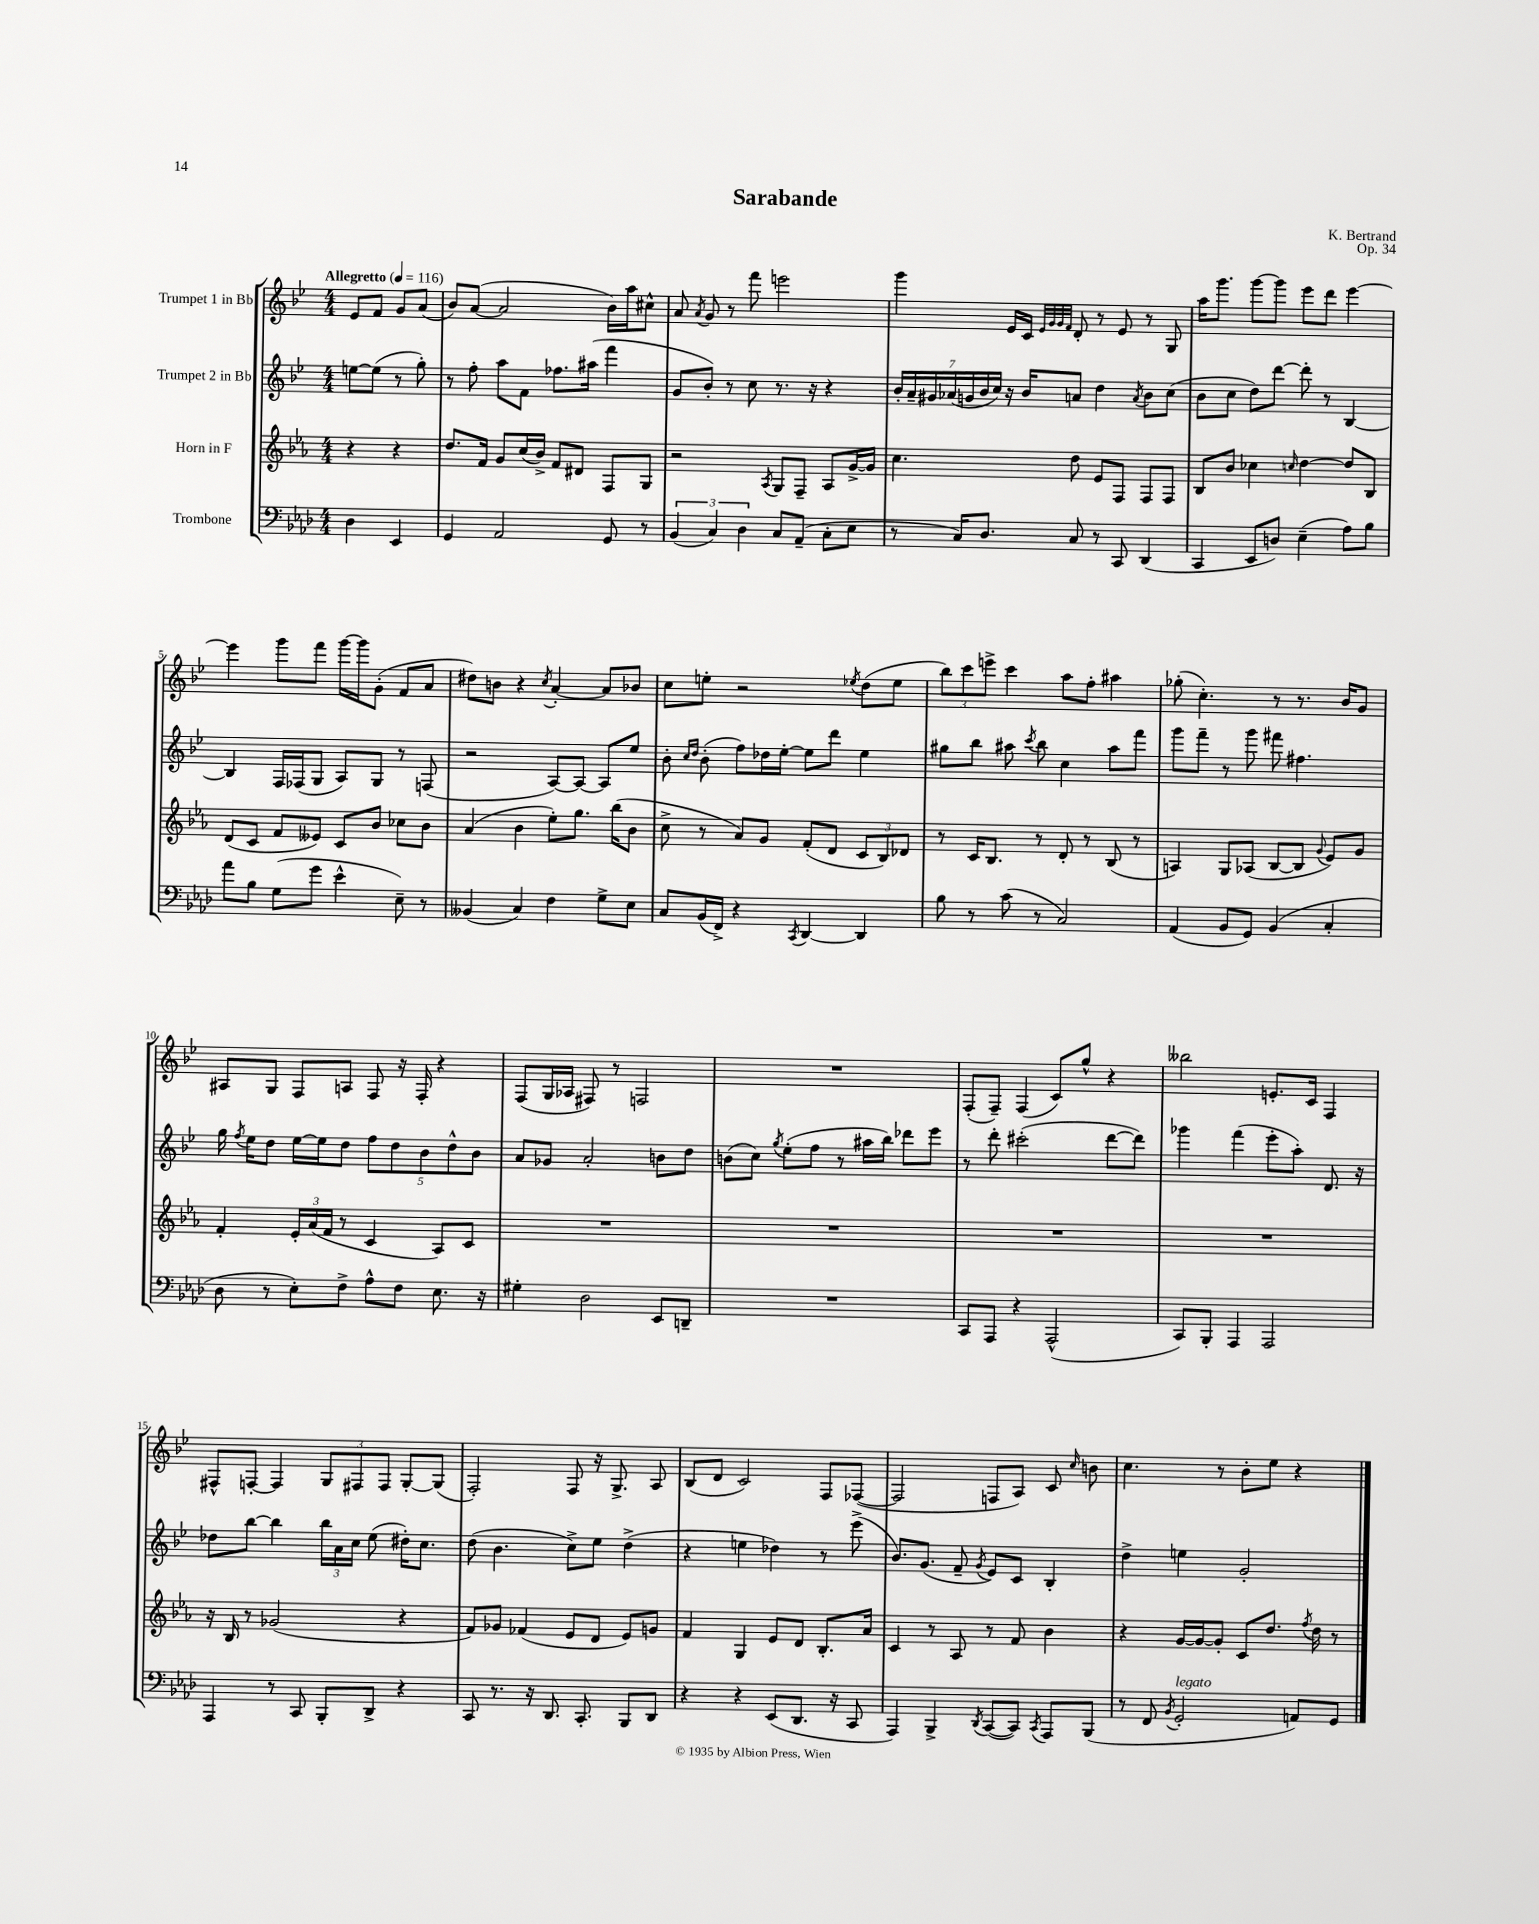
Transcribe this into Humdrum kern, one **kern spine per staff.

**kern	**kern	**kern	**kern
*part4	*part3	*part2	*part1
*staff4	*staff3	*staff2	*staff1
*I"Trombone	*I"Horn in F	*I"Trumpet 2 in Bb	*I"Trumpet 1 in Bb
*clefF4	*clefG2	*clefG2	*clefG2
*k[b-e-a-d-]	*k[b-e-a-]	*k[b-e-]	*k[b-e-]
*M4/4	*M4/4	*M4/4	*M4/4
*MM116	*MM116	*MM116	*MM116
=	=	=	=
!	!	!	!LO:TX:a:B:t=Allegretto
4D-\	4r	[8een\L	8e-/L
.	.	(8ee\J]	8f/J
4EE-/	4r	8r	8g/L
.	.	8gg'\)	(8a/J
=1	=1	=1	=1
4GG/	8.dd/L	8r	8b-/L)
.	.	8ff'\	([8a/J
.	16f/Jk	.	.
2AA-/	8g/L	8aa\L	2a/]
.	(16cc/L	8f\J	.
.	16b-^/JJ)	.	.
.	8f/L	8.ff-X\L	.
.	8d#X/J	.	.
.	.	(16aa#X\Jk	.
8GG/	8F/L	4fff\	16b-\LL)
.	.	.	16aa\J
8r	8G/J	.	8cc#X^^\J
=2	=2	=2	=2
(6BB-/	2r	8g/L	8a/
.	.	.	8qa/
.	.	8b-'/J)	8g/
6C/)	.	.	.
.	.	8r	8r
6D-\	.	.	.
.	.	8cc\	8fff\
.	8qA-/	.	.
8C/L	8G/L	8.r	2eeen\
(8AA-~/J	8F~/J	.	.
.	.	16r	.
8C'\L	8A-/L	4r	.
8E-\J	[16g^/L	.	.
.	16g/JJ]	.	.
=3	=3	=3	=3
8r	4.cc\	28b-'/LL	4ggg\
.	.	28a~/	.
.	.	28g#X/	.
.	.	(28a-X/	.
16C/KL)	.	.	.
.	.	28gn/	.
.	.	28b-/	.
8.D-/J	.	.	.
.	.	28cc/JJ)	.
.	.	16r	16e-/LL
.	.	16b-/KL	16c/JJ
.	.	.	32qqe-/LLL
.	.	.	32qqg/
.	.	.	32qqg/
.	.	.	32qqf/JJJ
8C/	8dd\	8an/J	8d'/
8r	8e-/L	4dd\	8r
8CC/	8F/J	.	8e-/
.	.	8qa/	.
(4DD-/	8F/L	8b-\L	8r
.	8F/J	(8cc\J	8G/
=4	=4	=4	=4
4CC/	8B-/L	8b-\L	16aa\KL
.	.	.	8.ggg\J
.	8b-/J	8cc\J	.
8EE-/L	4cc-X\	8dd\L)	[8ggg\L
8Dn/J)	.	[8ddd\J	8ggg\J]
.	16qqccn/	.	.
(4E-~\	[4dd\	8ddd'\]	8eee-\L
.	.	8r	8ddd\J
8A-\L)	8dd/L]	[4B-/	[4eee-\
8B-\J	8B-/J	.	.
!!LO:LB:g=z
=5	=5	=5	=5
8a-\L	(8d/L	4B-/]	4eee-\]
8B-\J	8c/J	.	.
(8G\L	8f/L	16F/LL	8ggg\L
.	.	(16F-X/J	.
8g\J	8e--X/J)	8G/J	8fff\J
4e-^^\	8c/L	8A/L)	[16ggg\LL
.	.	.	16ggg\J]
.	8b-/J	8G/J	(8g'\J
8E-~\)	8cc-X\L	8r	8f/L
8r	8b-\J	(8Fn/	8a/J
=6	=6	=6	=6
(4BB--X/	(4a-/	2r	8dd#X\L)
.	.	.	8bn\J
4C/)	4b-\	.	4r
.	.	.	8qcc/
4F\	8ee-'\L)	[8A/L)	[4a'/
.	8.gg\J	8A/J_	.
8G^\L	.	8A/L]	8a/L]
.	(16bb-\KL	.	.
8E-\J	8b-\J	8ee-/J	8b-X/J
=7	=7	=7	=7
8C/L	8cc^\	8b-'\	8cc\L
.	.	16qqcc/LL	.
.	.	16qqdd/JJ	.
(16BB-/L	8r	(8b-'\	8een'\J
16FF^/JJ)	.	.	.
4r	8a-/L)	8ff\L)	2r
.	8g/J	16dd-X\L	.
.	.	[16ee-'\JJ	.
8qCC/	.	.	.
[4DD-/	(8f'/L	8ee-\L]	.
.	8d/J	8ddd\J	.
.	.	.	8qee-X/
4DD-/]	12c/L	4ee-\	(8dd\L
.	12B-/)	.	.
.	.	.	8ee-\J
.	12d-X/J	.	.
=8	=8	=8	=8
8B-\	8r	8gg#X\L	12bb-\L)
.	.	.	12ccc\
8r	16c/KL	8bb-\J	.
.	.	.	12eeen^\J
.	8.B-/J	.	.
(8c\	.	8aa#X\	4ccc\
.	.	8qccc/	.
8r	8r	8bb-\	.
2C/)	8d'/	4cc\	8aa\L
.	8r	.	8ff'\J
.	(8B-/	8aa#\L	4aa#X\
.	8r	8fff\J	.
=9	=9	=9	=9
(4AA-/	4An/)	8ggg\L	(8gg-X'\
.	.	8fff~\J	4.cc'\)
8BB-/L	8G/L	8r	.
8GG/J)	(8A-X/J	8ggg\	.
(4BB-/	[8B-/L	8fff#X\	8r
.	8B-/J]	4.ff#X\	8.r
.	8qqg/	.	.
4C'/	8e-/L)	.	.
.	.	.	16b-/KL
.	8g/J	.	8g/J
!!LO:LB:g=z
=10	=10	=10	=10
8D-\	4f'/	16gg\	8A#X/L
.	.	8qff/	.
.	.	16ee-\KL	.
8r	.	8dd\J	8G/J
8E-'\L)	24e-'/LL	[16ee-\LL	8F/L
.	(24a-/	.	.
.	.	16ee-\J]	.
.	24f/JJ	.	.
8F^\J	8r	8dd\J	8An/J
8A-^^\L	4c/	10ff\L	8F/
.	.	10dd\	.
8F\J	.	.	16r
.	.	.	16F'/
.	.	10b-\	.
8.E-\	8A-/L)	.	4r
.	.	10dd^^\	.
.	8c/J	.	.
.	.	10b-\J	.
16r	.	.	.
=11	=11	=11	=11
4G#X'\	1r	8a/L	(8F/L
.	.	8g-X/J	16G/L
.	.	.	16A-X/JJ
2D-\	.	2a'/	8F#X/)
.	.	.	8r
.	.	.	2Fn/
8EE-/L	.	8bn\L	.
8DDn~/J	.	8dd\J	.
=12	=12	=12	=12
1r	1r	(8bn\L	1r
.	.	8cc\J)	.
.	.	8qgg/	.
.	.	(8ee-'\L	.
.	.	8ff\J	.
.	.	8r	.
.	.	16aa#X\LL	.
.	.	16bb-\JJ)	.
.	.	8ddd-X\L	.
.	.	8eee-\J	.
=13	=13	=13	=13
8CC/L	1r	8r	(8F'/L
8AAA-/J	.	8ddd'\	8F~/J)
4r	.	(2ccc#X'\	(4F/
(2AAA-^^/	.	.	8c/L)
.	.	.	8gg^^/J
.	.	[8ddd\L	4r
.	.	8ddd\J])	.
=14	=14	=14	=14
8CC/L)	1r	4ggg-X\	2bb--X\
8BBB-'/J	.	.	.
4AAA-/	.	(4fff\	.
2AAA-/	.	8eee-'\L	8.en'/L
.	.	8aa'\J)	.
.	.	.	16c/Jk
.	.	8.d/	4F/
.	.	16r	.
!!LO:LB:g=z
=15	=15	=15	=15
4AAA-/	16r	8dd-X\L	8F#X^^/L
.	16B-/	.	.
.	8r	[8bb-\J	[8Fn'/J
8r	(2g-X/	4bb-\]	4F/]
8CC/	.	.	.
8BBB-'/L	.	24bb-\LL	12G/L
.	.	24a\	.
.	.	24cc\JJ	12F#X/
8DD-^/J	.	(8ee-\	.
.	.	.	12F#/J
4r	4r	16dd#X'\KL)	[8G'/L
.	.	8.cc\J	.
.	.	.	(8G/J]
=16	=16	=16	=16
8CC/	8f/L)	(8dd\	2F'/)
8.r	8g-X/J	4.b-\	.
.	(4f-X/	.	.
16r	.	.	.
8.DD-/	.	.	.
.	8e-/L	8cc^\L)	8F/
8.CC'/	.	.	.
.	8d/J	8ee-\J	16r
.	.	.	8.G^/
8BBB-/L	8e-/L)	(4dd^\	.
8DD-/J	8gn/J	.	8A/
=17	=17	=17	=17
4r	4f/	4r	(8B-/L
.	.	.	8d/J
4r	4G/	4een\	2c/)
(8EE-/L	8e-/L	4dd-X\)	.
8.DD-/J	8d/J	.	.
.	8.B-'/L	8r	8F/L
16r	.	.	.
8CC/	.	(8eee-^\	([8F-X/J
.	16a-/Jk	.	.
=18	=18	=18	=18
4AAA-/)	4c/	8.b-/L)	2F-/]
.	.	(8.g/J	.
4BBB-^/	8r	.	.
.	8A-/	8f~/	.
8qDD-/	.	8qg/	.
([8CC/L	8r	8e-/L)	8Fn/L
8CC/J])	8f/	8c/J	8A/J)
8qCC/	.	.	.
8AAA-/L	4b-\	4B-'/	8c/
.	.	.	16qqcc/
(8BBB-/J	.	.	8bn\
=19	=19	=19	=19
8r	4r	4dd^\	4.cc\
8FF/	.	.	.
8qBB-/	.	.	.
!LO:TX:a:i:t=legato	!	!	!
2GG'/	[16g/LL	4een\	.
.	16g/J_	.	.
.	8g'/J]	.	8r
.	8c/L	2g'/	8b-'\L
.	8.dd/J	.	8ee-\J
8AAn/L)	.	.	4r
.	8qff/	.	.
.	16dd\	.	.
8GG/J	8r	.	.
==	==	==	==
*-	*-	*-	*-
